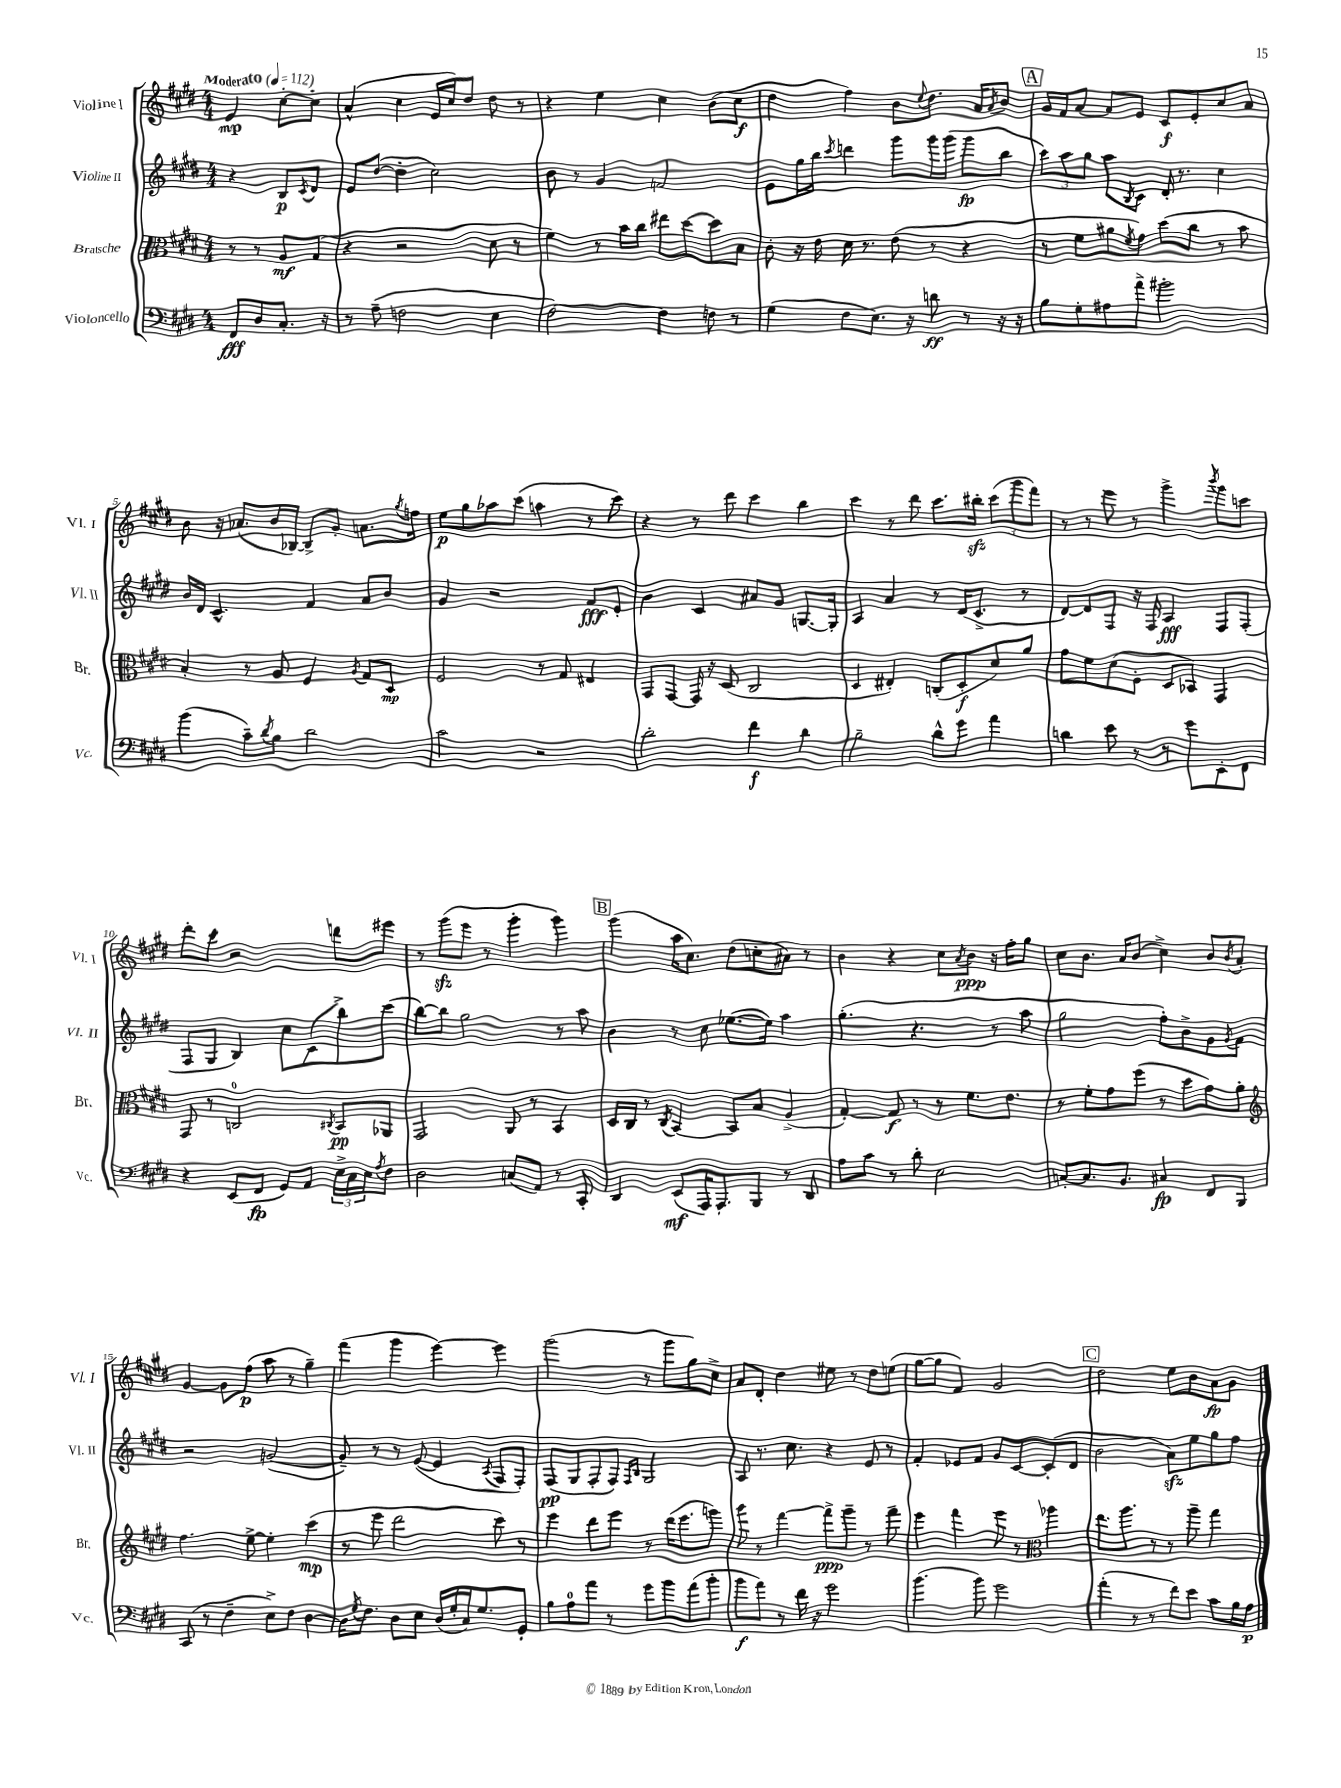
<<
\new StaffGroup <<
\new Staff = "s0" \with { instrumentName = "Violine I" shortInstrumentName = "Vl. I" } {
    \clef treble \key e \major \numericTimeSignature \time 4/4 \partial 2 \tempo "Moderato" 4 = 112
    e'4\mp cis''8~-. cis''8-. |
    a'4-^( cis''4 e'16 cis''16) dis''8 dis''8 r8 |
    r4 e''4 cis''4 b'8( cis''8\f |
    dis''4 fis''4) b'8 \appoggiatura { e''8 } dis''8. a'16 \acciaccatura { a'8 } b'8 |
    \mark \markup { \box "A" } gis'16 fis'16 a'8~ a'8 e'8 cis'8\f e'8-. cis''8 a'8 |
    b'8 r16 aes'8.( b'16 bes16~) bes8-> gis'8-. a'8. \acciaccatura { gis''8 } f''16 |
    e''8\p gis''8 aes''8 cis'''8( a''4 r8 cis'''8) |
    r4 r8 dis'''8 cis'''4 b''4 |
    cis'''4 r8 dis'''8 cis'''8. bis''16-.\sfz \tuplet 3/2 { cis'''8( gis'''8 fis'''8) } |
    r8 r8 e'''8 r8 gis'''4-> \acciaccatura { b'''8 } gis'''8 c'''8 |
    dis'''8-. cis'''8 r2 d'''8 eis'''8 |
    r8 gis'''8\sfz( e'''8 r8 gis'''4-. gis'''4) |
    \mark \markup { \box "B" } gis'''4( a''16 cis''8.) dis''8( c''8-. ais'8) r8 |
    b'4 r4 cis''8 \acciaccatura { a'8 } b'8\ppp r16 fis''16-. gis''8 |
    cis''8 b'8. a'16 b'8( cis''4->) b'8 \acciaccatura { b'8 } a'8-. |
    gis'4~ gis'8 fis''8\p( a''8 r8 gis''4--) |
    fis'''4( gis'''4 e'''4~) e'''4 |
    gis'''2( r8 gis'''8 gis''8) cis''8-> |
    a'8 dis'8-. dis''4 eis''8 r8 dis''8 e''8( |
    gis''8~ gis''8 fis'4) gis'2 |
    \mark \markup { \box "C" } dis''2 e''8 b'8 a'8\fp gis'8 \bar "|." |
}
\new Staff = "s1" \with { instrumentName = "Violine II" shortInstrumentName = "Vl. II" } {
    \clef treble \key e \major \numericTimeSignature \time 4/4 \partial 2
    r4 b8\p \acciaccatura { cis'8 } dis'8 |
    e'8 dis''8~( dis''4-. cis''2) |
    b'8 r8 gis'4 f'2 |
    e'8 gis''16 b''16 \acciaccatura { cis'''8 } d'''4 gis'''8 gis'''16 gis'''16( gis'''8\fp b''8 |
    \mark \markup { \box "A" } \tuplet 3/2 { cis'''8) a''8 gis''8 } a''8 \acciaccatura { b8 } cis'8 dis'16-. r8. cis''4 |
    b'16 dis'16 cis'4.-^ fis'4 a'8 b'8 |
    gis'4 r2 fis'8\fff e'8-. |
    b'4 cis'4 ais'8 gis'8 g8.~ g16-. |
    a4 a'4 r8 dis'16( cis'8.-> r8 |
    dis'8~) dis'8 fis8 r16 fis16 a4\fff fis8 fis8-.( |
    fis8 gis8 b4) cis''8 cis'8( b''8->) cis'''8( |
    b''8~) b''8 gis''2 r8 a''8 |
    \mark \markup { \box "B" } b'4 r8 cis''8 ees''8.~( ees''16) a''4 |
    gis''4.-.( r4. r8 a''8 |
    gis''2 fis''8-.) b'8-> gis'8 \acciaccatura { gis'8 } fis'8 |
    r2 g'2~( |
    g'8--) r8 r8 e'8~( e'4 \acciaccatura { a8 } fis8 fis8-.) |
    fis8\pp( gis8 fis8-. fis8) \grace { fis16 b16 } gis2 |
    a8 r8. cis''8. r4 e'8 r8 |
    fis'4-. ees'8 fis'8 gis'8 cis'8~ cis'8-.( dis'8 |
    \mark \markup { \box "C" } b'2 a'8\sfz) e''8 gis''8 fis''8 \bar "|." |
}
\new Staff = "s2" \with { instrumentName = "Bratsche" shortInstrumentName = "Br." } {
    \clef alto \key e \major \numericTimeSignature \time 4/4 \partial 2
    r8 r8 a8\mf gis8( |
    r4 r2 dis'8 r8 |
    fis'4) r8 b'16 cis''16 eis''8 dis''8~ dis''8 b8 |
    cis'8-. r16 e'16 dis'16 r8. e'8( r8 r4 |
    \mark \markup { \box "A" } r8 fis'8 ais'8 \acciaccatura { fis'8 } gis'8) dis''8( cis''8 r8 b'8 |
    b4-.) r8 a8 fis4 \acciaccatura { a8 } gis8 dis8\mp |
    fis2 r8 gis8 eis4 |
    gis,8 gis,8~ gis,16 r16 dis8( cis2 |
    dis4 eis4-.) c8-.( dis8-.\f dis'8) a'8 |
    gis'8 fis'8 dis'8( fis8-. dis8 bes,8) gis,4 |
    gis,8 r8 c2-0 \acciaccatura { cis8 } b,8\pp aes,8 |
    gis,2 a,8 r8 b,4 |
    \mark \markup { \box "B" } dis16 cis16 r8 \acciaccatura { cis8 } b,4~ b,8 b8 a4->( |
    gis4~-.) gis8\f r8 r8 fis'8. e'8. |
    r8 fis'8-. gis'8 fis''8( r8 dis''8 gis'8) a'8-. |
    \clef treble fis''4. e''8~-> e''4-. cis'''4\mp( |
    r8 e'''8 dis'''2 cis'''8) r8 |
    e'''4 dis'''8 e'''8 r8 dis'''16( e'''8. g'''8) |
    gis'''8 r8 fis'''4~ fis'''8->\ppp gis'''8-- r8 fis'''8-- |
    e'''4 fis'''4 e'''8 r8 \clef alto aes''4 |
    \mark \markup { \box "C" } e''8. a''8. r8 r8 a''8-- gis''4 \bar "|." |
}
\new Staff = "s3" \with { instrumentName = "Violoncello" shortInstrumentName = "Vc." } {
    \clef bass \key e \major \numericTimeSignature \time 4/4 \partial 2
    fis,8\fff dis8 cis8.-. r16 |
    r8 a8--( f2 e4 |
    fis2~) fis4 f8 r8 |
    gis4( fis8 e8.) r16 d'8\ff r8 r16 r16 |
    \mark \markup { \box "A" } b8 gis8-. ais8 a'8-> bis'2-. |
    b'4( cis'8--) \acciaccatura { dis'8 } b8 dis'2 |
    cis'2 r2 |
    dis'2-. fis'4\f dis'4 |
    b2-- dis'8-^ gis'8 a'4 |
    d'4 e'8 r8 r8 gis'8 e,8-. fis,8 |
    r4 e,8( fis,8\fp gis,8) a,8 \tuplet 3/2 { e16-> cis16 e16 } \acciaccatura { a8 } fis8 |
    dis2 c8( a,8) r8 cis,8-. |
    \mark \markup { \box "B" } dis,4 e,8\mf( a,,16) a,,8.-. b,,8 r8 dis,8 |
    a8 cis'8 r8 dis'8-. e2 |
    c8~-. c8. b,8. cis4\fp fis,8 b,,8 |
    cis,8( r8 fis4-- e8->) fis8 dis4~ |
    dis16 \acciaccatura { gis8 } fis8. dis8 e8 dis16( gis16-. cis16) gis8. gis,8-. |
    b8 a8-0 a'8 r8 gis'8 b'8 a'8( b'8-. |
    b'8\f a'8) r8 fis'16 r16 gis'2 |
    b'4.( b'8) gis'2 |
    \mark \markup { \box "C" } a'4-.( r8 r8 fis'8) e'8 cis'8 b16 a16\p \bar "|." |
}
>>
>>
